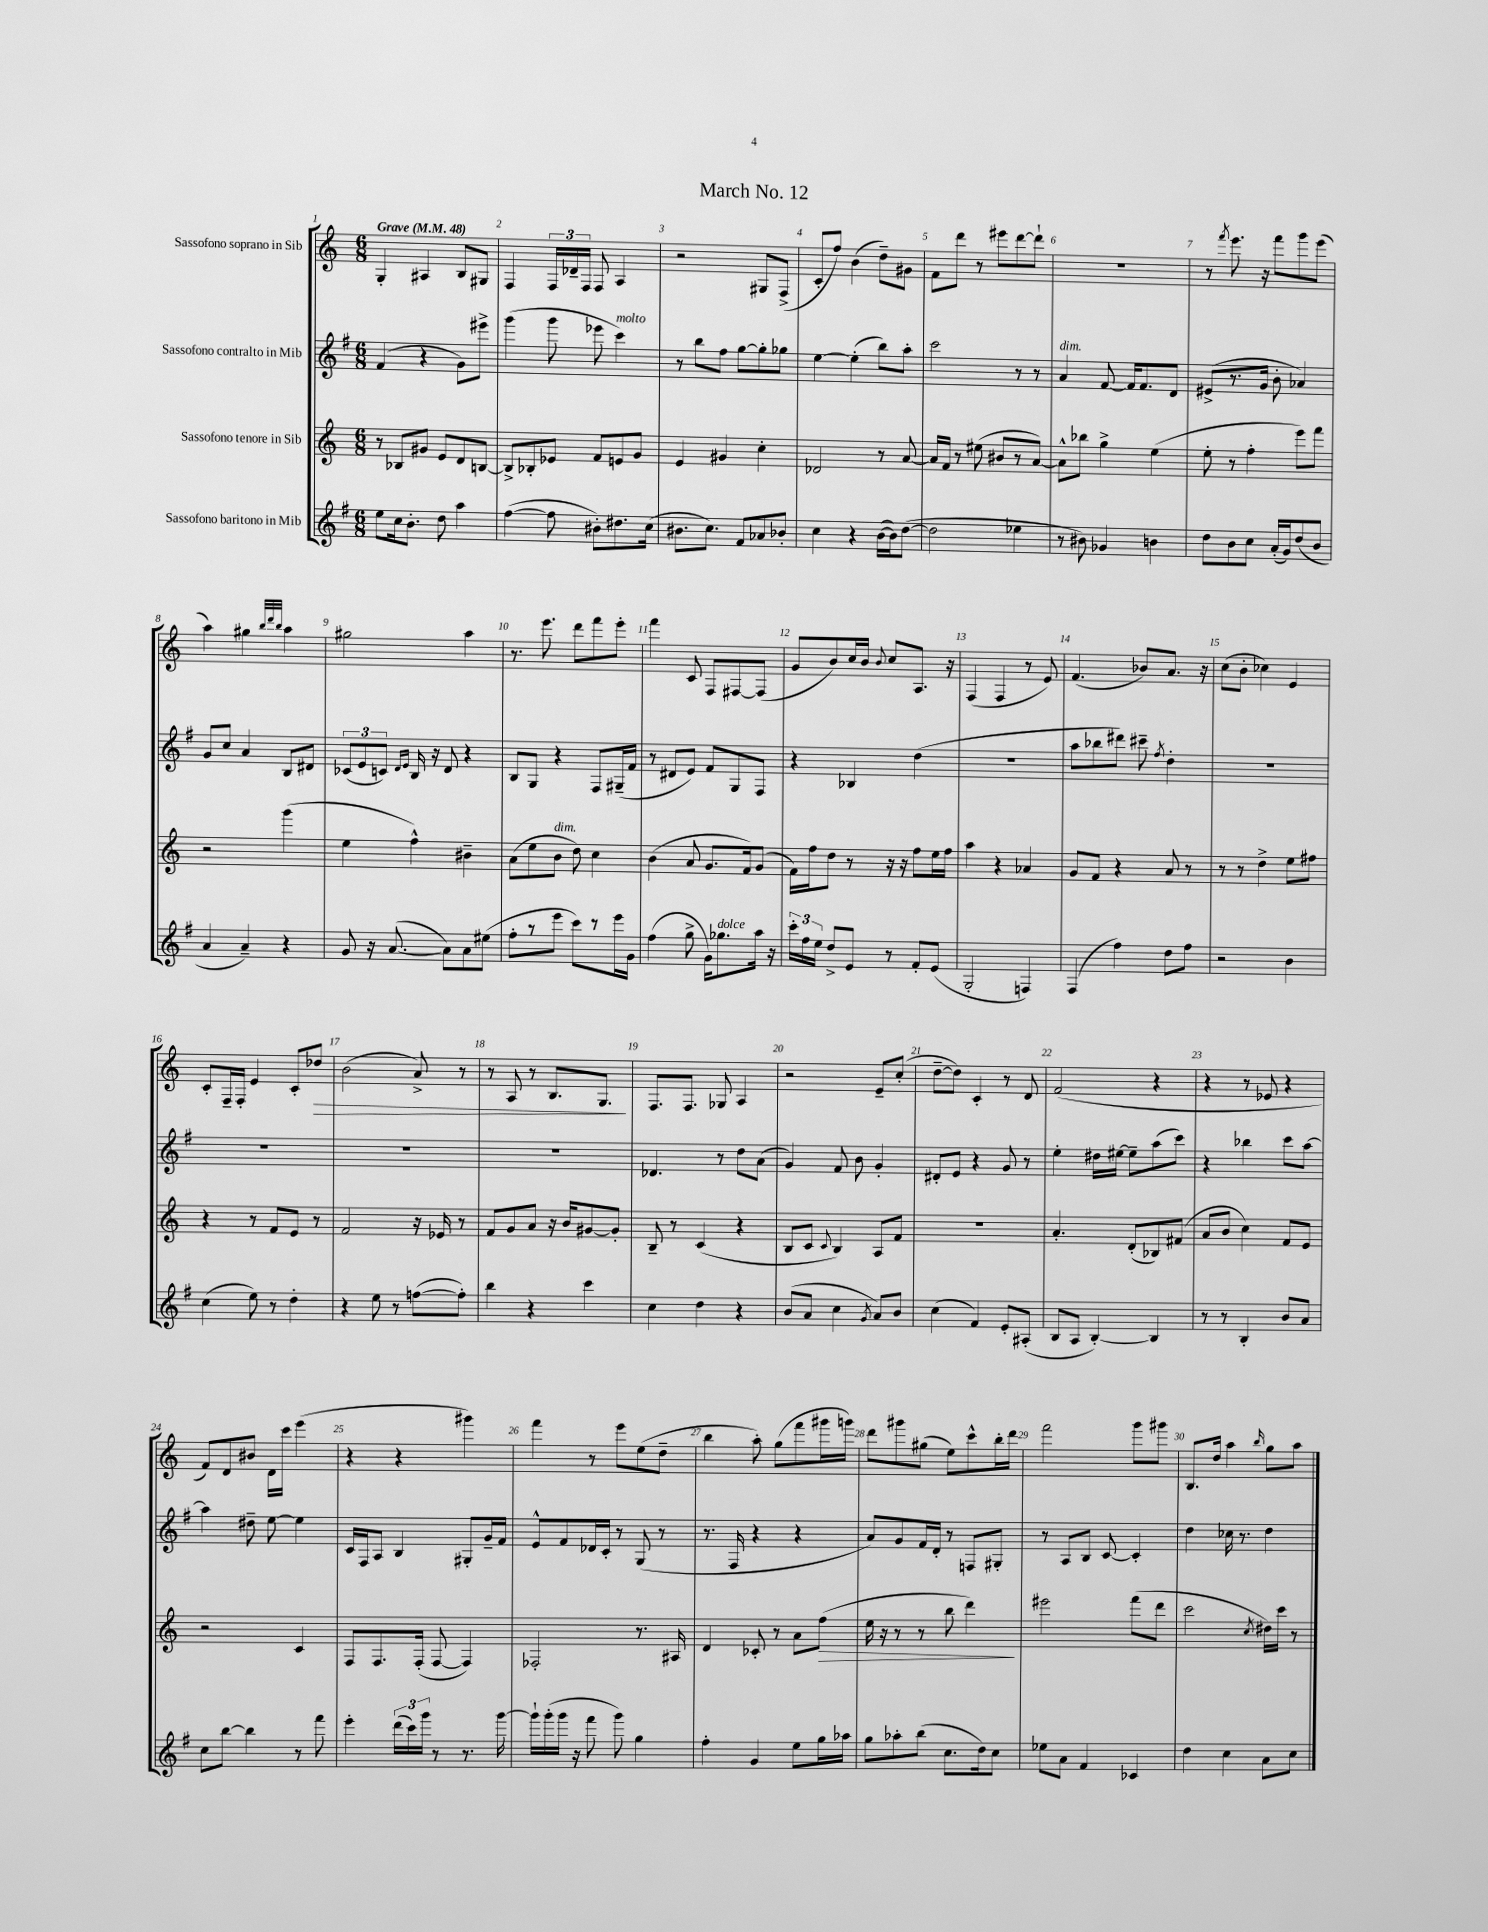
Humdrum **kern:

**kern	**kern	**kern	**kern
*staff4	*staff3	*staff2	*staff1
*clefG2	*clefG2	*clefG2	*clefG2
*k[f#]	*k[]	*k[f#]	*k[]
*M6/8	*M6/8	*M6/8	*M6/8
*MM48	*MM48	*MM48	*MM48
8ee	8r	(4f#	4G'
16cc	8B-	.	.
8.b'	.	.	.
.	8g#	4r	4A#
8dd	8e	.	.
4aa	8d	8g)	8B
.	[8B	8eee#^	8G#
=	=	=	=
([4ff#	8B^]	(4ggg	4F
.	8B-'	.	.
8ff#]	8e-	8ggg	24F
.	.	.	24d-~
.	.	.	24F
8b#')	8f	8eee-	8F
8.dd#	8e	4ccc)	4A
.	8g	.	.
(16cc	.	.	.
=	=	=	=
8.b#	4e	8r	2r
.	.	8bb	.
8.cc)	.	.	.
.	4g#	8ff#	.
8f#	.	[8gg	.
8a-	4cc'	8gg']	8G#
8b-'	.	8gg-	(8F^
=	=	=	=
4cc	2d-	[4ee	8c'
.	.	.	8ff)
4r	.	(4ee']	(4b
([16b	8r	8bb)	8dd~)
16b])	.	.	.
([8dd	[8a	8aa'	8g#
=	=	=	=
2dd]	16a]	2ccc	8f
.	16f	.	.
.	8r	.	8ddd
.	(8ee#	.	8r
.	8b#	.	8eee#
4ee-	8r	8r	[8ddd
.	[8a)	8r	8ddd`]
=	=	=	=
8r	8a^^]	4a	2.r
8b#)	8bb-	.	.
4g-	4gg^	[8f#	.
.	.	16f#]	.
.	.	8.f#	.
4b	(4ee	.	.
.	.	8d	.
=	=	=	=
8dd	8ee'	(8e#^	8r
.	.	.	8qfff
8b	8r	8.r	8.eee
8cc	4ff'	.	.
.	.	16g	16r
(16a'	.	8b'	8fff
16g)	.	.	.
(8dd	8eee)	4a-)	8ggg
8b	8fff	.	(8eee
=	=	=	=
4a	2r	8g	4aa)
.	.	8cc	.
4a~)	.	4a	4gg#
.	.	.	32qqbb
.	.	.	32qqddd
.	.	.	32qqbb
4r	(4ggg	8B	4aa
.	.	8d#	.
=	=	=	=
8g	4ee	(12c-	2gg#
.	.	12e	.
16r	.	.	.
.	.	12c)	.
([8.a	.	.	.
.	.	16qqd	.
.	.	16qqe	.
.	4ff^^)	16B	.
.	.	16r	.
8a])	.	8d	.
8a	4b#~	4r	4aa
(8ee#	.	.	.
=	=	=	=
8ff#'	(8a	8B	8.r
8r	8ee	8G	.
.	.	.	8.eee
8eee	8b	4r	.
8ccc)	8dd)	.	8ddd
8r	4cc	8F#	8fff
16eee	.	(16G#~	8eee'
16g	.	16f#	.
=	=	=	=
(4ff#	(4b	8r	4fff
.	.	8d#	.
8gg^	8a	8e)	8c
16g)	8.g	8f#	8F
8.gg-	.	.	.
.	.	8G	[8F#
.	16f)	.	.
16aa	(8g	8F#	(8F#]
16r	.	.	.
=	=	=	=
24ccc'	16f)	4r	8g
24ff#	.	.	.
.	16ff	.	.
24ee	.	.	.
8dd^	8dd	.	8b)
8e	8r	4B-	16cc
.	.	.	16b
.	.	.	8qqb
8r	16r	.	8cc
.	16r	.	.
8f#'	8ff	(4dd	8.A
(8e	16ee	.	.
.	16ff	.	16r
=	=	=	=
2G'	4aa	2.r	(4F
.	4r	.	4F
4F)	4a-	.	8r
.	.	.	8e)
=	=	=	=
(4F#	8g	8aa	(4.f
.	8f	8bb-	.
4ff#)	4r	8ddd#)	.
.	.	8ccc#~	8b-)
.	.	8qff#	.
8dd	8a	4dd'	8.a
8ff#	8r	.	.
.	.	.	16r
=	=	=	=
2r	8r	2.r	(8cc
.	8r	.	8b'
.	4dd^	.	4cc-)
4b	8ee	.	4e
.	8ff#	.	.
=	=	=	=
(4cc	4r	2.r	8c'
.	.	.	16F~
.	.	.	16F'
8ee)	8r	.	4e
8r	8f	.	.
4dd'	8e	.	8c'
.	8r	.	8dd-
=	=	=	=
4r	2f	2.r	(2b
8ee	.	.	.
8r	.	.	.
([8ff	16r	.	8a^)
.	16e-	.	.
8ff'])	8r	.	8r
=	=	=	=
4bb	8f	2.r	8r
.	8g	.	8A
4r	8a	.	8r
.	16r	.	8.B
.	16b	.	.
4ccc	[8g#	.	.
.	.	.	8.G
.	8g#']	.	.
=	=	=	=
4cc	8B~	4.d-	8.F
.	8r	.	.
.	.	.	8.F
4dd	(4c	.	.
.	.	8r	8G-
4r	4r	8dd	4A
.	.	(8a	.
=	=	=	=
(8b	8B	4g)	2r
8a	8c	.	.
.	8qqc	.	.
4cc	4B)	8f#	.
.	.	8b	.
8qg	.	.	.
8a)	8A	4g'	8e~
8b	8f	.	(8cc'
=	=	=	=
(4cc	2.r	8d#'	[8dd~
.	.	8e	8dd])
4f#)	.	4r	4c'
8e'	.	8g	8r
(8A#'	.	8r	8d
=	=	=	=
8B	4.a'	4ee'	(2f
8A	.	.	.
[4B')	.	16dd#	.
.	.	[16ee#	.
.	(8d'	8ee#~]	.
4B]	8B-)	(8aa	4r
.	(8f#	8ccc)	.
=	=	=	=
8r	8a	4r	4r
8r	8b	.	.
4B'	4cc)	4bb-	8r
.	.	.	8e-
8b	8f	8ccc	4r
8a	8e	[8aa	.
=	=	=	=
8cc	2r	4aa]	8f)
[8bb	.	.	8d
4bb]	.	8dd#~	8b#
.	.	[8ee	16d
.	.	.	16ccc
8r	4c	4ee]	(4eee
8fff#	.	.	.
=	=	=	=
4eee'	8F	16c	4r
.	.	16F#	.
.	8.F	8A	.
(24ddd	.	4B	4r
24ccc)	.	.	.
.	(16F'	.	.
24ggg	.	.	.
8r	[8F	.	.
8.r	4F])	8G#'	4ggg#)
.	.	16g~	.
[16ggg	.	16f#	.
=	=	=	=
16ggg`]	2F-'	8e^^	4fff
(16ggg'	.	.	.
16ggg	.	8f#	.
16r	.	.	.
8fff#	.	16d-	8r
.	.	16c'	.
8ggg)	.	8r	8eee
4gg	8.r	(8G	(8ee
.	.	8r	8dd~
.	16A#	.	.
=	=	=	=
4ff#'	4d	8.r	4bb
.	.	16F#	.
4g	8c-'	4r	8aa')
.	8r	.	(8gg
8ee	8a	4r	8fff
16gg	(8ff	.	16ggg#
16aa-	.	.	16ggg)
=	=	=	=
8gg	16ee	8a)	8ddd
.	16r	.	.
8aa-'	8r	8g	8ggg#
(8bb	8r	16f#	(8gg#
.	.	16d'	.
8.cc	8bb	8r	8ee)
.	4ddd)	8F	8ccc^^
16dd)	.	.	.
8cc	.	8G#'	16bb'
.	.	.	16ddd
=	=	=	=
8ee-	2eee#	8r	2fff
8a	.	8A	.
4f#	.	8B	.
.	.	[8c	.
4c-	(8fff	4c']	8ggg
.	8ddd	.	8ggg#
=	=	=	=
4dd	2ccc	4dd	8.B
.	.	.	16dd
4cc	.	16cc-	4aa
.	.	8.r	.
.	8qcc	.	16qqbb
8a	16dd#)	4dd	8gg
.	16ccc	.	.
8cc	8r	.	8aa
==	==	==	==
*-	*-	*-	*-
